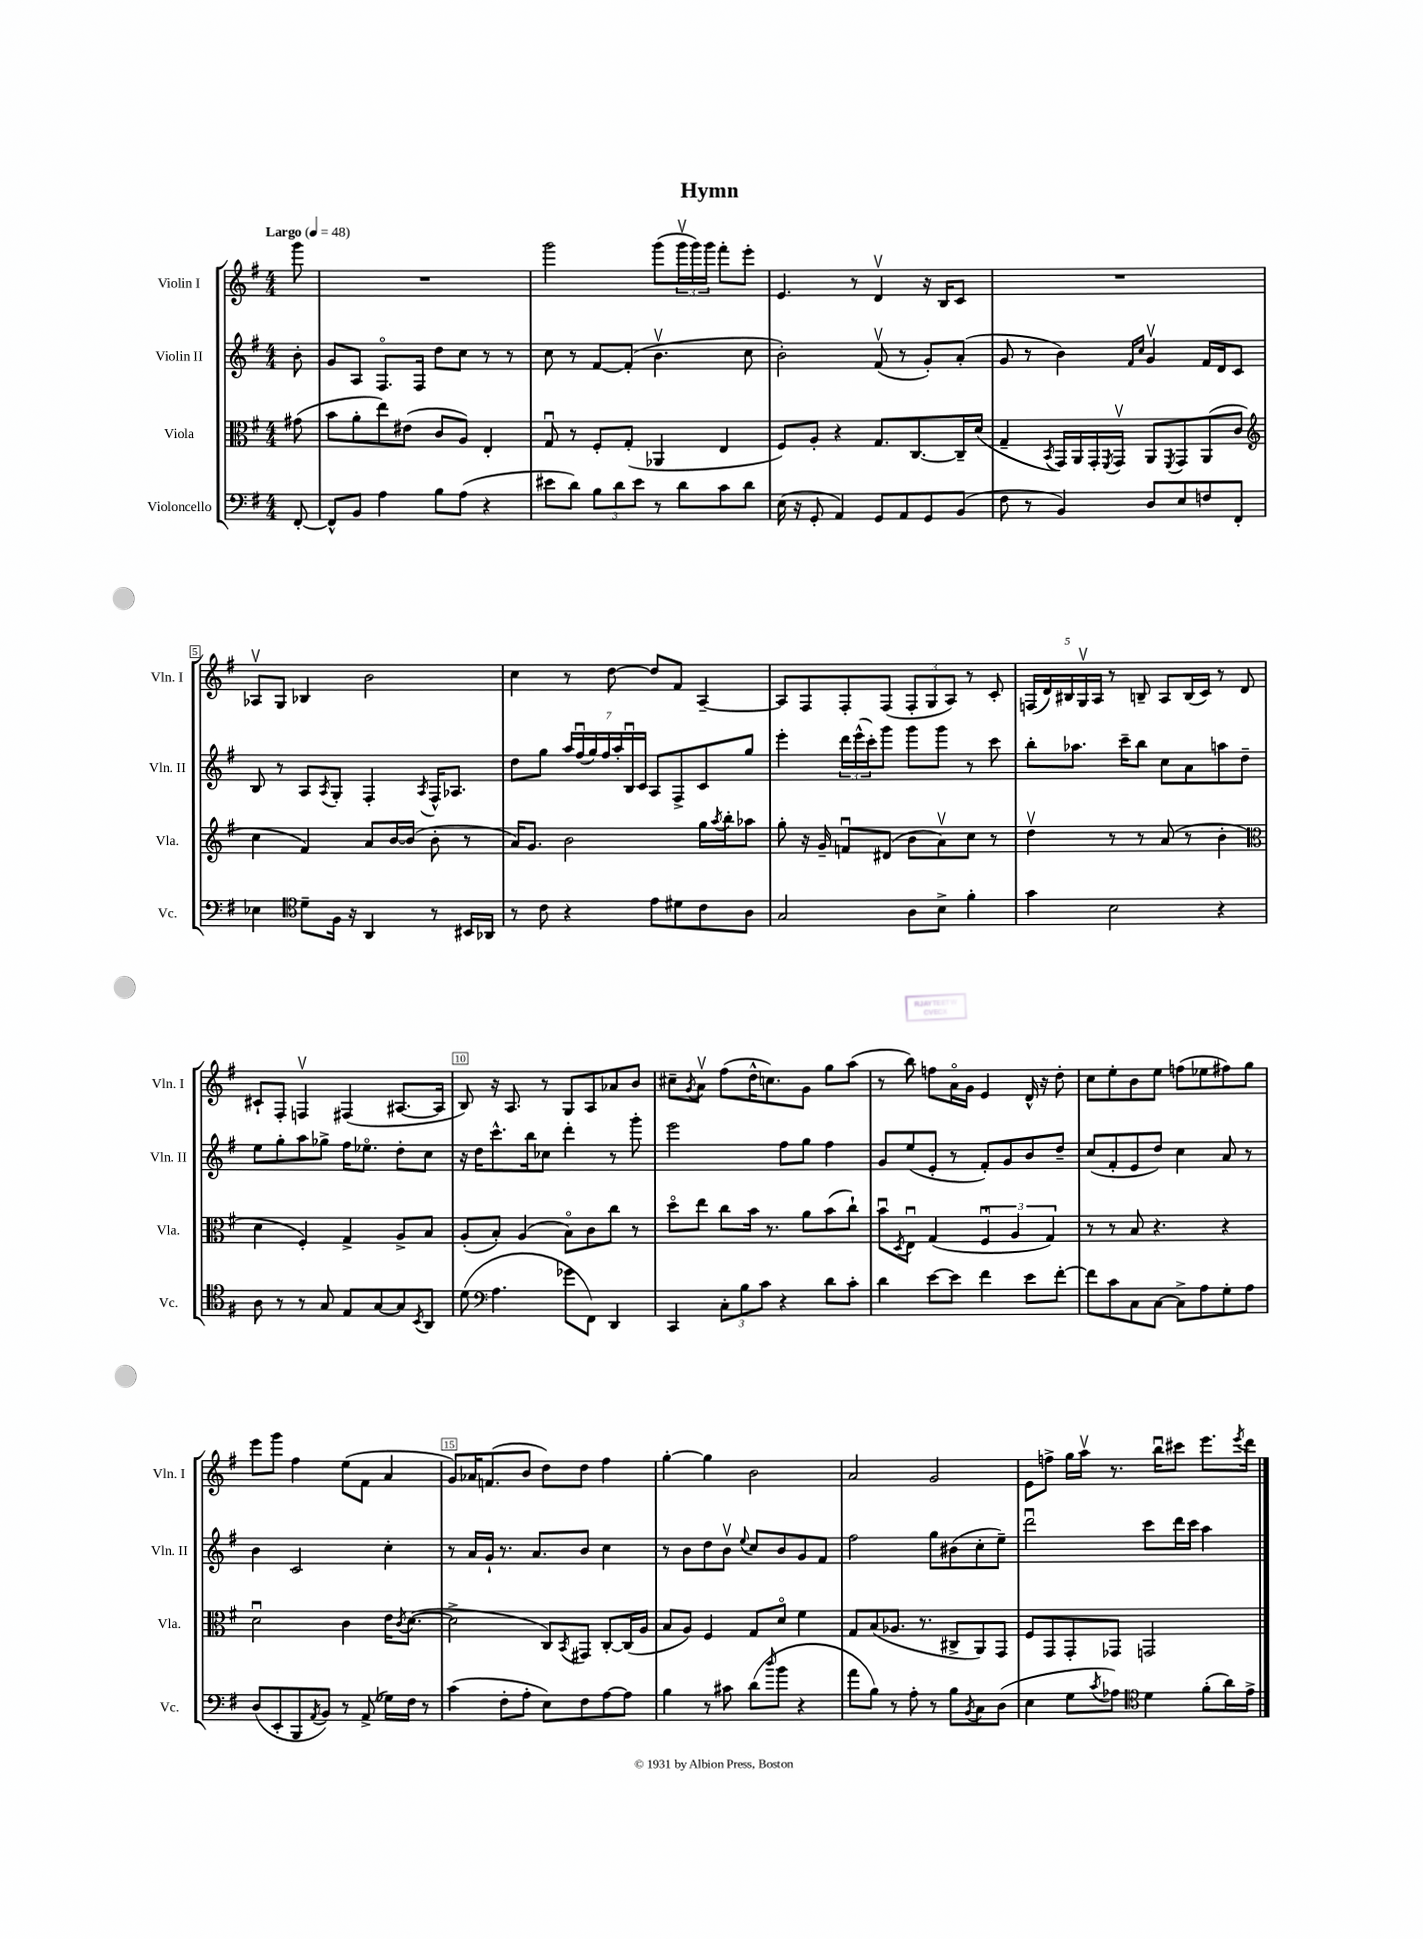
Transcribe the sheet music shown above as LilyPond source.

\header { title = "Hymn" }
<<
\new StaffGroup <<
\new Staff = "s0" \with { instrumentName = "Violin I" shortInstrumentName = "Vln. I" } {
    \clef treble \key g \major \numericTimeSignature \time 4/4 \partial 8 \tempo "Largo" 4 = 48
    g'''8 |
    R1 |
    g'''2 g'''8( \tuplet 3/2 { g'''16\upbow g'''16) g'''16 } fis'''8-. e'''8-. |
    e'4. r8 d'4\upbow r16 b16 c'8 |
    R1 |
    aes8\upbow g8 bes4 b'2 |
    c''4 r8 d''8~ d''8 fis'8 a4~-- |
    a8 fis8 fis8-. fis8( \tuplet 3/2 { fis8-. g8 a8) } r8 c'8-. |
    \tuplet 5/4 { f16( d'16) bis16 g16\upbow a16 } r8 b8-- a8 b16( c'16) r8 d'8 |
    cis'8-! fis8-. f4\upbow fis4( ais8.~ ais16 |
    b8) r16 a8. r8 g8 a8 aes'8 b'8 |
    cis''8-- \acciaccatura { g'8 } a'8\upbow fis''8( d''16-^ c''8.) g'8 g''8 a''8( |
    r8 b''8) f''8 a'16\flageolet g'16 e'4 d'16-^ r16 d''8-. |
    c''8 e''8-. b'8 e''8 f''8( ees''8 fis''8) g''8 |
    e'''8 g'''8 fis''4 e''8( fis'8 a'4 |
    g'8) aes'16 f'8.( b'8 d''8) d''8 fis''4 |
    g''4~-. g''4 b'2 |
    a'2 g'2 |
    e'8 f''8-> g''16 a''16\upbow r8. b''16\downbow cis'''8 e'''8. \acciaccatura { e'''8 } d'''16 \bar "|." |
}
\new Staff = "s1" \with { instrumentName = "Violin II" shortInstrumentName = "Vln. II" } {
    \clef treble \key g \major \numericTimeSignature \time 4/4 \partial 8
    b'8-. |
    g'8 a8 fis8.\flageolet fis16 d''8 c''8 r8 r8 |
    c''8 r8 fis'8~ fis'8-.( b'4.\upbow c''8 |
    b'2-.) fis'8\upbow( r8 g'8-.) a'8-.( |
    g'8 r8 b'4) \grace { fis'16 c''16 } g'4\upbow fis'16 d'16 c'8 |
    b8 r8 a8 \acciaccatura { a8 } g8-. fis4-. \acciaccatura { a8 } fis16-^ aes8. |
    d''8 g''8 \tuplet 7/4 { a''16 fis''16\downbow( g''16) fis''16 a''16-. b16\downbow c'16 } a8 fis8-> c'8 g''8 |
    e'''4-. \tuplet 3/2 { d'''16 e'''16-^( c'''16-.) } g'''8 g'''8 g'''8 r8 c'''8 |
    b''8-. aes''8. c'''16-- b''8 c''8 a'8 a''8 d''8-- |
    e''8 g''8-. a''8 ges''8-> fis''16 ees''8.\flageolet d''8-. c''8 |
    r16 d''16 c'''8.-^ b''16 ces''8 d'''4-. r8 g'''8-. |
    e'''2 fis''8 g''8 fis''4 |
    g'8 e''8( e'8-. r8 fis'8-.) g'8 b'8 d''8-- |
    c''8( fis'8-. e'8 d''8) c''4 a'8 r8 |
    b'4 c'2 c''4-. |
    r8 a'16 g'16-! r8. a'8. b'8 c''4 |
    r8 b'8 d''8 b'8\upbow \appoggiatura { e''8 } c''8 b'8 g'8 fis'8 |
    fis''2 g''8 bis'8( c''8-. e''8--) |
    d'''2\downbow c'''8 d'''16 c'''16 a''4 \bar "|." |
}
\new Staff = "s2" \with { instrumentName = "Viola" shortInstrumentName = "Vla." } {
    \clef alto \key g \major \numericTimeSignature \time 4/4 \partial 8
    gis'8( |
    b'8 a'8-. e''8) eis'8( c'8 a8) e4-. |
    g8\downbow r8 fis8-. g8-.( aes,4 e4 |
    fis8) a8-. r4 g8. c8.~ c16-- d'16( |
    g4-- \acciaccatura { b,8 } g,16) a,16 g,16-. \acciaccatura { fis,8 } g,16\upbow a,8 \acciaccatura { fis,8 } g,8 a,8( c'8 |
    \clef treble c''4 fis'4) a'8 b'16~ b'16( b'8-. r8 |
    a'16) g'8. b'2 g''16 \acciaccatura { a''8 } b''16-. aes''8 |
    g''8-. r16 g'16-- f'8\downbow dis'8( b'8 a'8\upbow) c''8 r8 |
    d''4\upbow r8 r8 a'8( r8 b'4-. |
    \clef alto d'4 fis4-.) g4-> a8-> b8 |
    a8-.( b8-.) a4( b8\flageolet) c'8 c''8 r8 |
    d''8\flageolet e''8 c''8 b'16 r8. a'8 b'8( c''8-!) |
    b'8\downbow \acciaccatura { d8 } e8\downbow g4( \tuplet 3/2 { fis4\downbow a4 g4) } |
    r8 r8 b8 r4. r4 |
    d'2\downbow c'4 e'16 \acciaccatura { c'8 } d'8.~( |
    d'2-> c8) \acciaccatura { b,8 } gis,8 c8~-. c16( a16 |
    b8 a8) fis4 g8 d'8\flageolet fis'4 |
    g8 b8( aes8. r8. cis8-> a,8) g,8 |
    fis8 g,8 g,8-. ges,8 g,2 \bar "|." |
}
\new Staff = "s3" \with { instrumentName = "Violoncello" shortInstrumentName = "Vc." } {
    \clef bass \key g \major \numericTimeSignature \time 4/4 \partial 8
    fis,8~-. |
    fis,8-^ b,8 a4 b8 a8( r4 |
    eis'8 d'8) \tuplet 3/2 { b8 d'8 eis'8 } r8 d'8 c'8 d'8 |
    e16( r16 g,8-. a,4) g,8 a,8 g,8 b,8( |
    fis8 r8 b,4) d8 e8 f8 fis,8-. |
    ees4 \clef tenor d'8-- fis16 r16 a,4 r8 bis,16 aes,16 |
    r8 c'8 r4 e'8 dis'8 c'8 a8 |
    g2 a8 b8-> fis'4-. |
    g'4 b2 r4 |
    a8 r8 r8 g8 e8 g8~ g8 \acciaccatura { b,8 } a,8 |
    d'8( \clef bass a4. ges'8 fis,8) d,4 |
    c,4 \tuplet 3/2 { c8-. b8 c'8 } r4 d'8 c'8-. |
    d'4 e'8~ e'8 fis'4 e'8 fis'8~-. |
    fis'8 c'8 c8 c8~ c8-> a8 g8-. a8 |
    d8( e,8-. b,,8 \acciaccatura { a,8 } b,8) r8 a,8->( ges16) fis16 r8 |
    c'4( fis8-. a8-. e8) fis8 a8~ a8 |
    b4 r8 cis'8 d'8( \grace { d''16 } b'8 r4 |
    a'8 b8) r8 a8-. r8 b8 \acciaccatura { b,8 } c8 d8( |
    e4 g8 \acciaccatura { c'8 } aes8) \clef tenor d'4 fis'8-.( a'16) e'16-> \bar "|." |
}
>>
>>
\layout { \context { \Score \override BarNumber.break-visibility = ##(#f #t #t) barNumberVisibility = #(every-nth-bar-number-visible 5) \override BarNumber.stencil = #(make-stencil-boxer 0.1 0.3 ly:text-interface::print) } }
